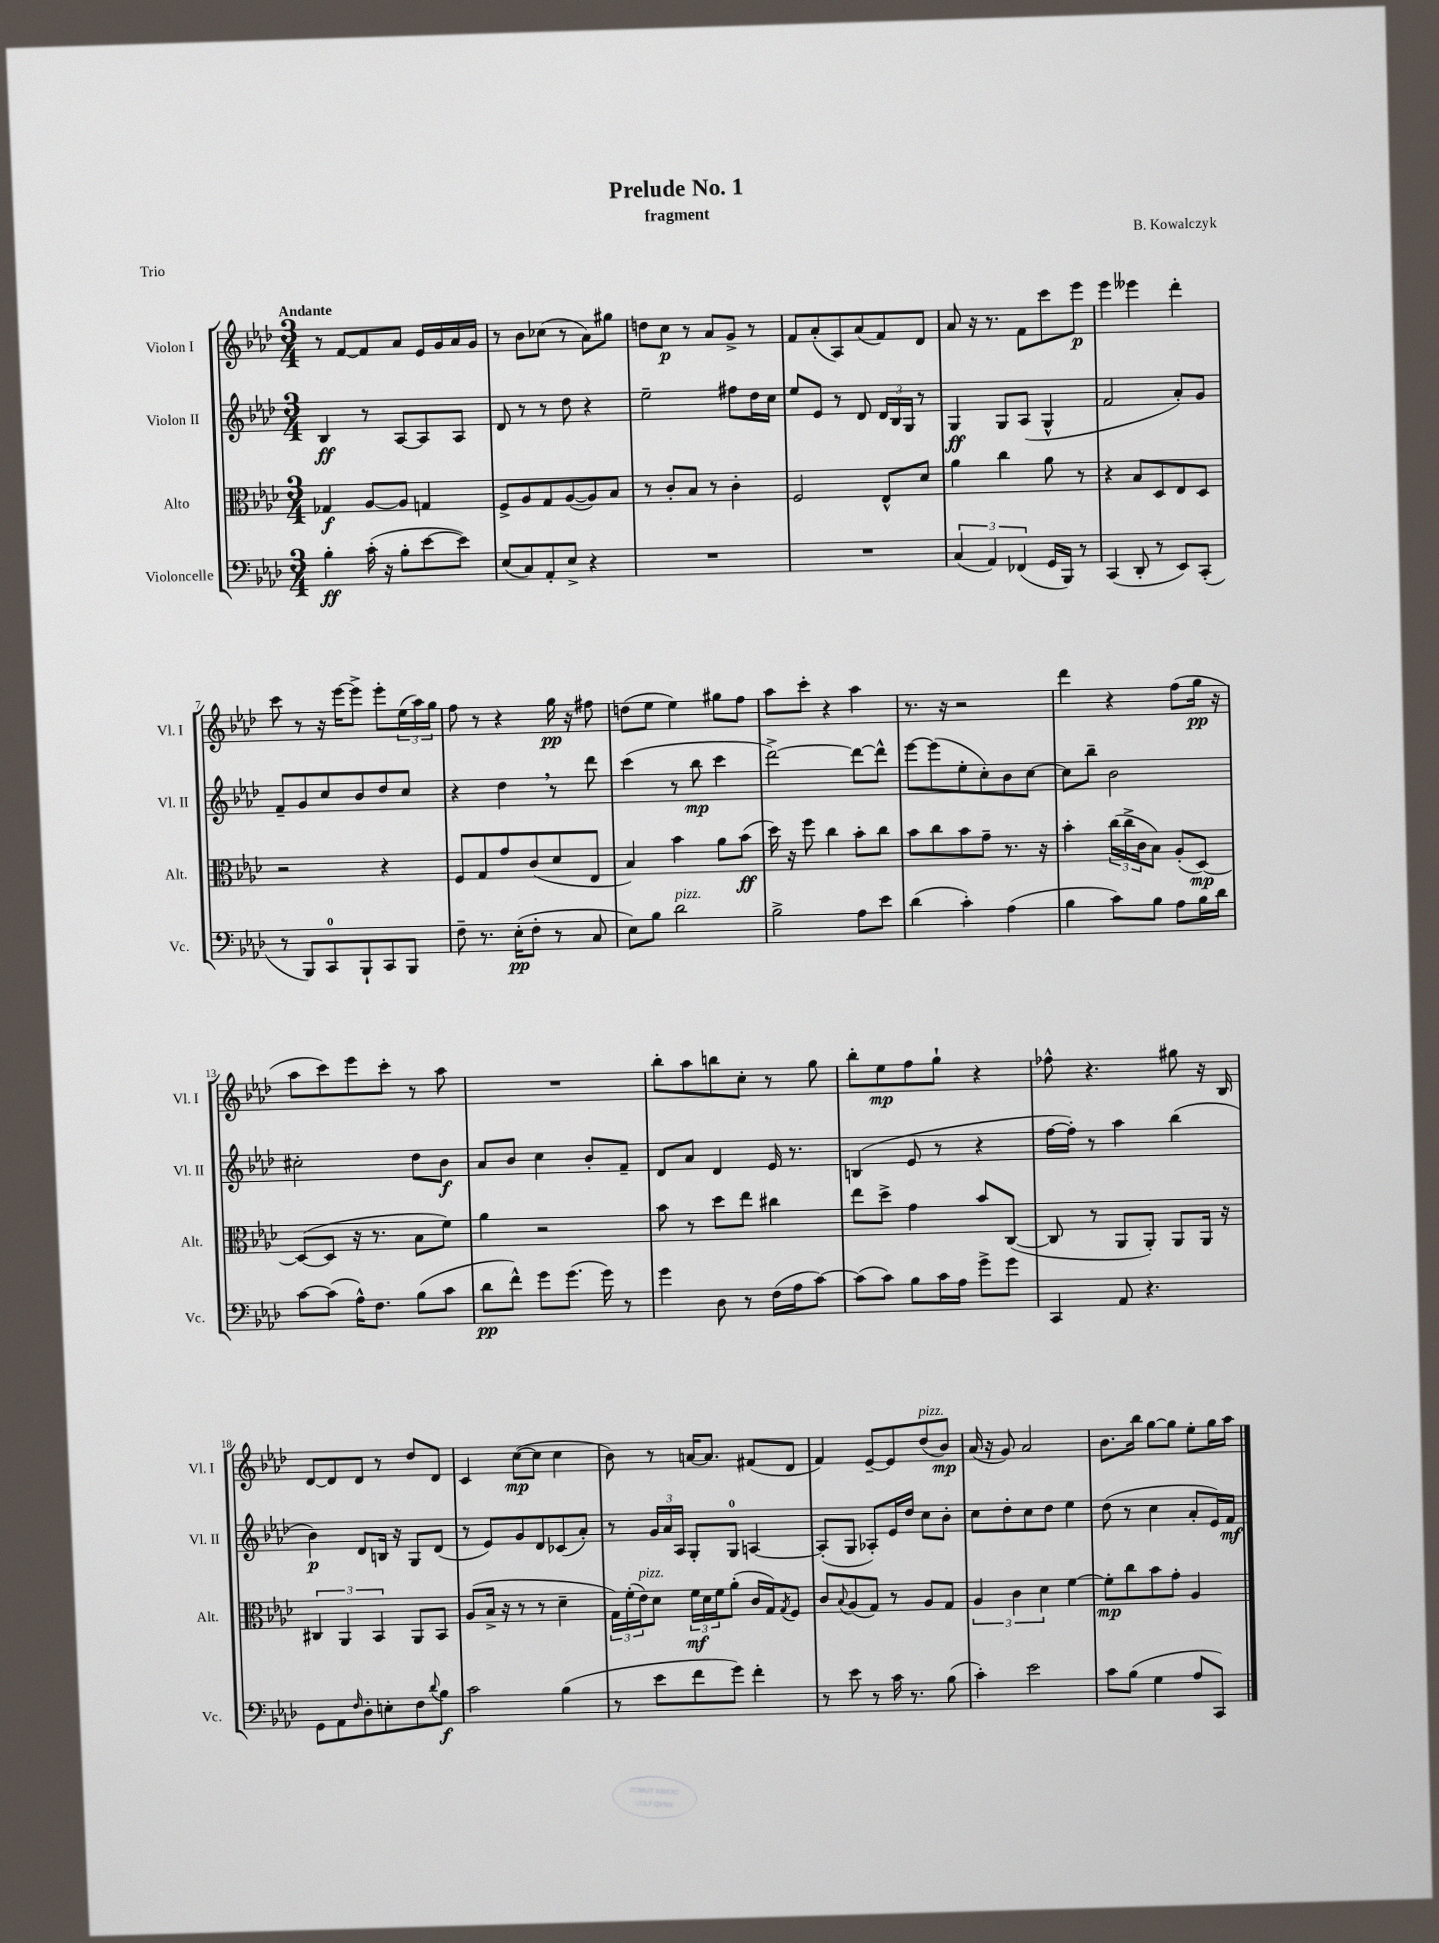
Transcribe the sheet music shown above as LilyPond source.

\header { title = "Prelude No. 1" composer = "B. Kowalczyk" subtitle = "fragment" piece = "Trio" }
<<
\new StaffGroup <<
\new Staff = "s0" \with { instrumentName = "Violon I" shortInstrumentName = "Vl. I" } {
    \clef treble \key aes \major \numericTimeSignature \time 3/4 \tempo "Andante"
    r8 f'8~ f'8 aes'8 ees'16 g'16 aes'16 g'16 |
    r8 bes'8 ces''8( r8 aes'8) gis''8 |
    d''8 c''8\p r8 aes'8 g'8-> r8 |
    f'8 aes'8-.( aes8) aes'8( f'8) des'8 |
    aes'8 r16 r8. f'8 c'''8 ees'''8\p |
    ees'''4 eeses'''4 des'''4-. |
    c'''8 r8 r16 ees'''16~ ees'''8-> ees'''8-. \tuplet 3/2 { ees''16( aes''16) g''16 } |
    f''8 r8 r4 g''16\pp r16 fis''8 |
    d''8( ees''8 ees''4) gis''8 f''8 |
    aes''8 c'''8-. r4 aes''4 |
    r8. r16 r2 |
    des'''4 r4 f''8( g''16\pp r16 |
    aes''8 c'''8) ees'''8 c'''8-. r8 aes''8 |
    R2. |
    bes''8-. aes''8 b''8 c''8-. r8 g''8 |
    bes''8-. ees''8\mp f''8 g''8-! r4 |
    fes''8-^ r4. gis''8 r16 bes16 |
    des'8~ des'8 des'8 r8 des''8 des'8 |
    c'4 c''8~\mp( c''8 c''4 |
    bes'8) r8 a'16~ a'8. fis'8( des'8 |
    f'4) ees'8~-- ees'8 des''8^\markup { \italic "pizz." }( bes'8\mp) |
    aes'16( r16 g'8) aes'2 |
    bes'8. bes''16 g''8~ g''8 ees''8-. g''16 aes''16 \bar "|." |
}
\new Staff = "s1" \with { instrumentName = "Violon II" shortInstrumentName = "Vl. II" } {
    \clef treble \key aes \major \numericTimeSignature \time 3/4
    bes4\ff r8 aes8~ aes8 aes8 |
    des'8 r8 r8 des''8 r4 |
    ees''2-- fis''8 des''16 c''16 |
    ees''8 ees'8 r8 des'8 \tuplet 3/2 { des'16 bes16 g16 } r8 |
    g4\ff g8 aes8( g4-^ |
    f'2 aes'8-.) g'8 |
    f'8-- g'8 c''8 bes'8 des''8 c''8 |
    r4 des''4 \breathe r8 des'''8 |
    c'''4( r8 bes''8\mp c'''4 |
    des'''2~->) des'''8~ des'''8-^ |
    ees'''8~ ees'''8( ees''8-. c''8-.) bes'8 c''8~ |
    c''8 bes''8-- bes'2 |
    cis''2-. des''8 bes'8\f |
    aes'8 bes'8 c''4 bes'8-. f'8-- |
    des'8 aes'8 des'4 ees'16 r8. |
    b4( ees'8 r8 r4 |
    f''16~ f''16-.) r8 aes''4 bes''4( |
    bes'4\p) des'8 b16 r16 g8 des'8( |
    r8 ees'8) g'8 des'8 ces'8( aes'8-.) |
    r8 \tuplet 3/2 { g'16 aes'16 aes16 } g8-. g8-0 a4~ |
    a8-.( g8 aes8-.) ees'16 des''16 c''8 bes'8-. |
    c''8 des''8-. c''8 des''8 ees''4 |
    des''8( r8 c''4 aes'8-. ees'16) f'16\mf \bar "|." |
}
\new Staff = "s2" \with { instrumentName = "Alto" shortInstrumentName = "Alt." } {
    \clef alto \key aes \major \numericTimeSignature \time 3/4
    ges4\f aes8~ aes8 g4 |
    f8-> aes8 g8 aes8~( aes8) bes8 |
    r8 c'8-. bes8 r8 c'4-. |
    f2 ees8-^ des'8 |
    aes'4 c''4 aes'8 r8 |
    r4 bes8 des8 ees8 des8 |
    r2 r4 |
    f8 g8 g'8 c'8( des'8 ees8 |
    bes4) bes'4 aes'8 bes'8\ff( |
    des''16) r16 f''8 c''4 bes'8-. c''8 |
    bes'8 c''8 bes'8 g'8-- r8. r16 |
    bes'4-. \tuplet 3/2 { c''16( c''16-> c'16 } bes8) aes8-.( des8~\mp) |
    des8~( des8 r16 r8. bes8 f'8) |
    aes'4 r2 |
    bes'8 r8 des''8 ees''8 cis''4 |
    ees''8 des''8-> g'4 bes'8 c8~( |
    c8 r8 aes,8 aes,8-.) aes,8 aes,16 r16 |
    \tuplet 3/2 { cis4 aes,4 bes,4 } aes,8 bes,8 |
    aes8( bes16-> r16 r8 r8 des'4-- |
    \tuplet 3/2 { g16) f'16-.( ees'16^\markup { \italic "pizz." }) } des'8 \tuplet 3/2 { f'16\mf des'16 f'16 } aes'8-.( c'16 g16) \acciaccatura { g8 } f8 |
    c'8 \appoggiatura { bes8 } aes8( g8) r8 aes8 g8 |
    \tuplet 3/2 { aes4 c'4 des'4 } f'4~ |
    f'8-.\mp c''8 bes'8 g'8-. aes4 \bar "|." |
}
\new Staff = "s3" \with { instrumentName = "Violoncelle" shortInstrumentName = "Vc." } {
    \clef bass \key aes \major \numericTimeSignature \time 3/4
    bes4-.\ff c'16-.( r16 bes8-. ees'8~ ees'8) |
    ees8( c8) aes,8-. ees8-> r4 |
    R2. |
    R2. |
    \tuplet 3/2 { c4( aes,4) fes,4( } g,16 bes,,16) r8 |
    c,4( des,8-. r8 ees,8) c,8-.( |
    r8 bes,,8) c,8-0 bes,,8-! c,8 bes,,8 |
    f8-- r8. ees16-.\pp( f8-. r8 c8 |
    ees8) bes8 des'2^\markup { \italic "pizz." } |
    bes2-> aes8 ees'8 |
    des'4( c'4-.) aes4( |
    bes4 c'8) bes8 aes8 bes16 des'16 |
    c'8~ c'8( aes16-^) f8. bes8( c'8 |
    des'8\pp f'8-^) g'8 g'8.( g'16) r8 |
    g'4 des8 r8 f16( aes16 c'8~) |
    c'8( c'8) bes8 c'16 aes16 g'8-> g'8 |
    c,4 aes,8 r4. |
    g,8 aes,8 \grace { f16 } des8-. e8-. f8 \appoggiatura { des'8 } bes8\f |
    c'2 bes4( |
    r8 ees'8 f'8 g'8) f'4-. |
    r8 ees'8 r8 c'16 r8. bes8( |
    c'4-.) ees'2 |
    c'8 bes8( g4 aes8 c,8) \bar "|." |
}
>>
>>
